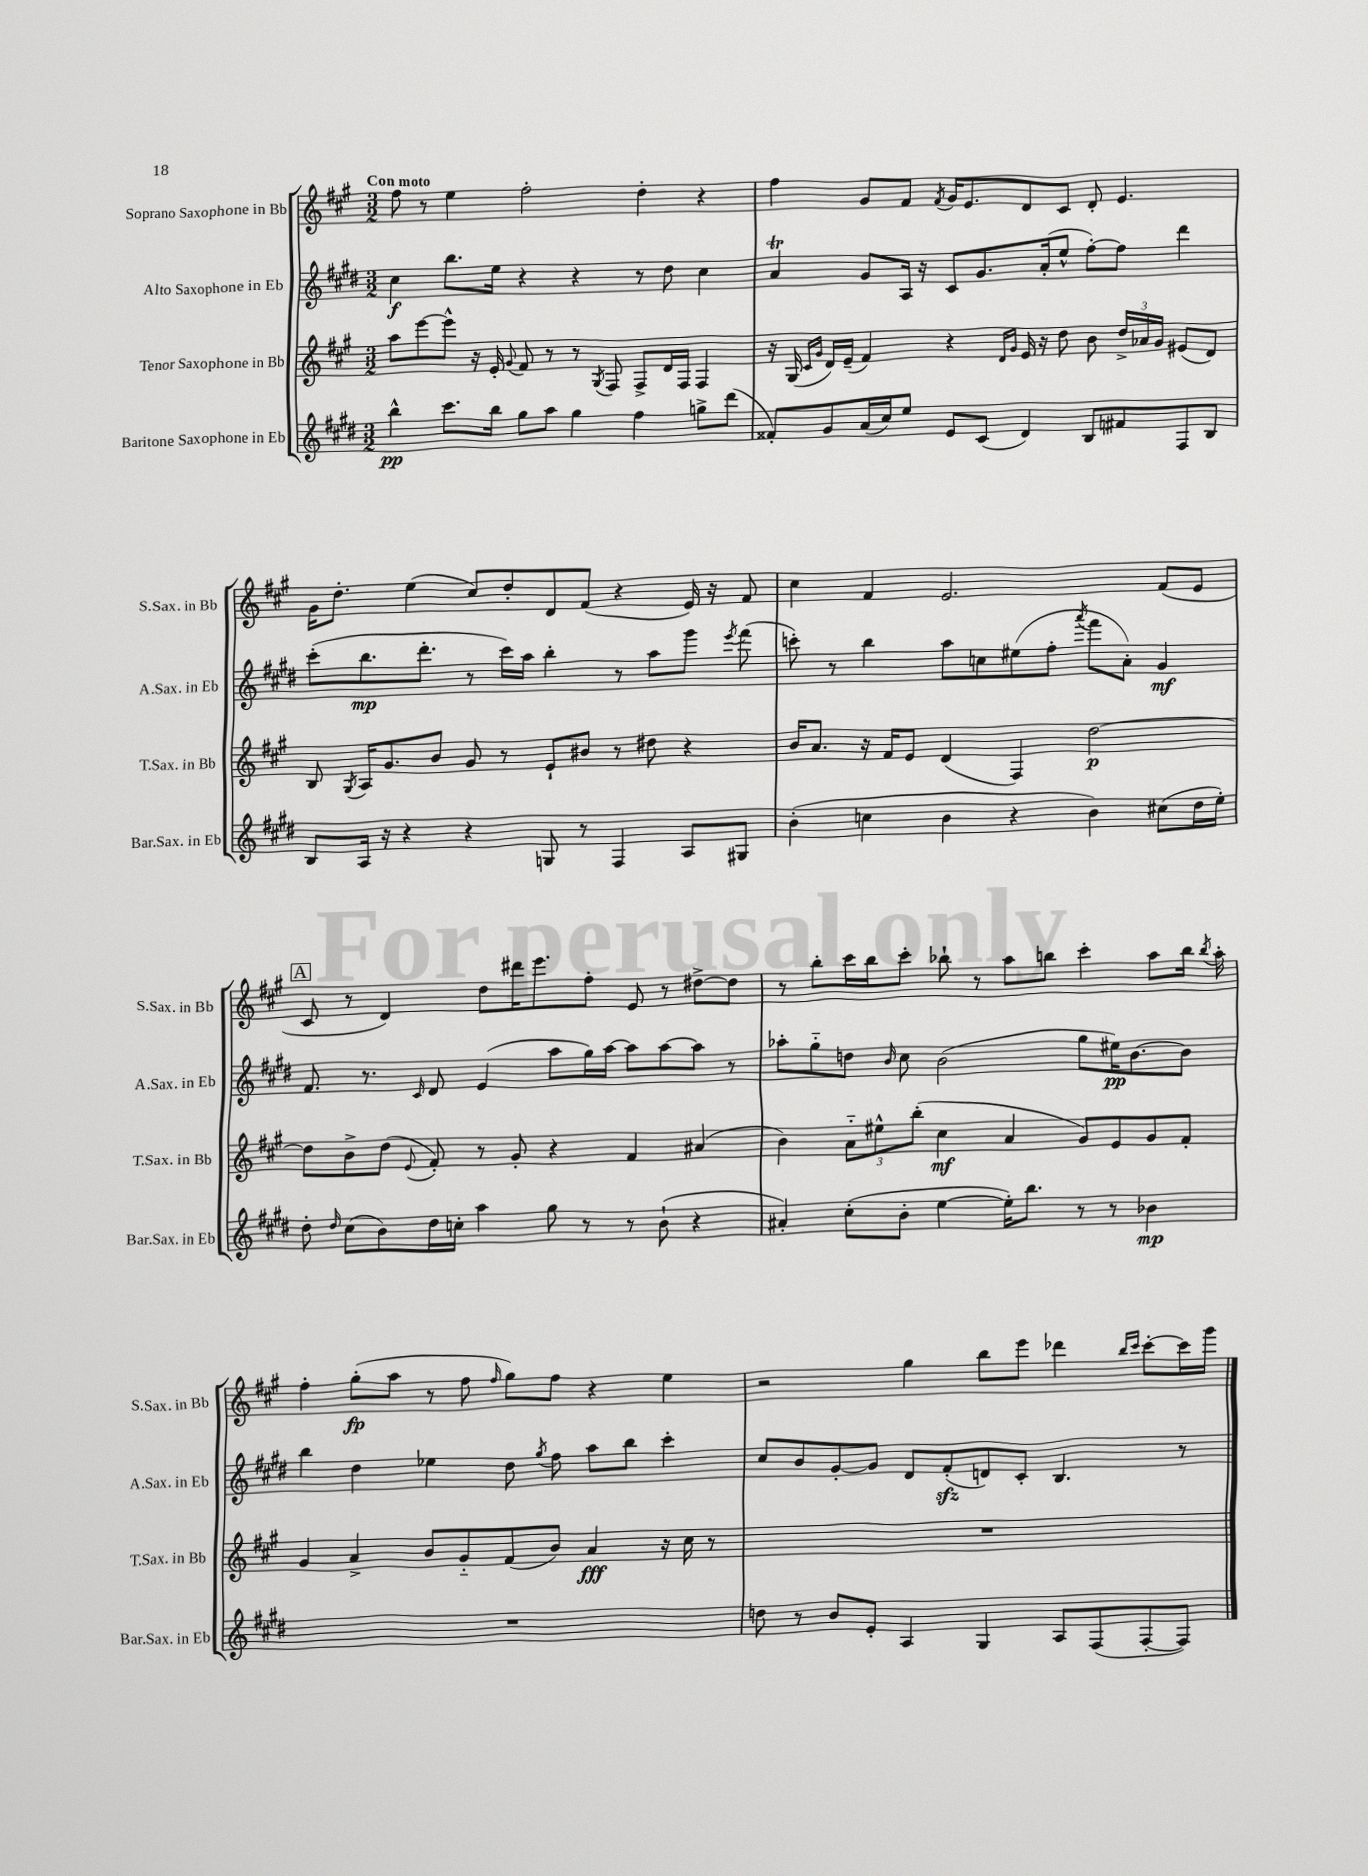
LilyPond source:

<<
\new StaffGroup <<
\new Staff = "s0" \with { instrumentName = "Soprano Saxophone in Bb" shortInstrumentName = "S.Sax. in Bb" } {
    \clef treble \key a \major \numericTimeSignature \time 3/2 \tempo "Con moto"
    \autoBeamOff fis''8 r8 e''4 fis''2-. d''4-. r4 |
    fis''4 gis'8[ fis'8] \acciaccatura { fis'8 } gis'16[ e'8. d'8 cis'8] d'8-. e'4. |
    gis'16[ d''8.]-. e''4( cis''8[) d''8-. d'8 fis'8]( r4 e'16) r16 fis'8 |
    cis''4 fis'4 e'2. fis'8[( e'8] |
    \mark \markup { \box "A" } cis'8 r8 d'4) d''8[ dis'''16 e'''8. fis''8]-. e'8 r8 dis''8[~-> dis''8] |
    r8 b''8[-. cis'''16 b''16 cis'''8]-. bes''8-! r8 a''8[ b''8] cis'''4-. a''8[ b''16] \acciaccatura { b''8 } a''16-. |
    fis''4-. gis''8[-.\fp( a''8] r8 fis''8 \grace { fis''16 } gis''8[) fis''8] r4 e''4 |
    r2 gis''4 b''8[ e'''8] des'''4 \grace { b''16[ cis'''16] } cis'''8[~-. cis'''16 gis'''16] \bar "|." |
}
\new Staff = "s1" \with { instrumentName = "Alto Saxophone in Eb" shortInstrumentName = "A.Sax. in Eb" } {
    \clef treble \key e \major \numericTimeSignature \time 3/2
    \autoBeamOff cis''4\f b''8.[ e''16] r4 r4 r8 dis''8 cis''4 |
    a'4\trill gis'8[ a16] r16 cis'8[ gis'8. a'16-.( e''8]-^ fis''8[~-.) fis''8] dis'''4 |
    cis'''8[-.( b''8.\mp dis'''8.]-. r8 cis'''16[) a''16] b''4-. r8 a''8[ gis'''8] \acciaccatura { e'''8 } fis'''8( |
    c'''8-.) r8 b''4 a''8[ c''8 eis''8( fis''8]-. \acciaccatura { a'''8 } fis'''8[ a'8]-.) gis'4\mf |
    \mark \markup { \box "A" } fis'8. r8. \grace { cis'16 } dis'8 e'4( a''8[ gis''16) a''16]~ a''8[ a''8~ a''8] r8 |
    aes''8[-. gis''8-_ d''8] \grace { b'16 } cis''8 b'2( gis''8[ eis''16\pp) b'8.~ b'8] |
    b''4 dis''4 ees''4 dis''8 \acciaccatura { gis''8 } fis''8 a''8[ b''8] cis'''4-. |
    cis''8[ b'8 gis'8~-. gis'8] dis'8[ fis'8-.\sfz( d'8) cis'8]-. b4. r8 \bar "|." |
}
\new Staff = "s2" \with { instrumentName = "Tenor Saxophone in Bb" shortInstrumentName = "T.Sax. in Bb" } {
    \clef treble \key a \major \numericTimeSignature \time 3/2
    \autoBeamOff a''8[ e'''8~ e'''8]-^ r16 e'16-. \appoggiatura { gis'8 } fis'8 r8 r8 \acciaccatura { gis8 } fis8 fis8[-> d'16 fis16] fis4 |
    r16 gis16( \grace { cis'16[ gis'16] } d'16[) e'16]--( fis'4) r4 \grace { d'16[ gis'16] } e'16 r16 d''8 b'8 \tuplet 3/2 { d''16[-> aes'16 gis'16] } eis'8[( d'8]) |
    b8 \acciaccatura { gis8 } a16[ gis'8. b'8] gis'8 r8 e'8[-! bis'8] r8 dis''8 r4 |
    b'16[ a'8.] r16 fis'16[ e'8] d'4( fis4) d''2~\p |
    \mark \markup { \box "A" } d''8[ b'8-> d''8]( \appoggiatura { e'8 } fis'8-.) r8 gis'8-. r4 fis'4 ais'4( |
    b'4) \tuplet 3/2 { a'8[-_ eis''8-^ b''8]-.( } cis''4\mf a'4 gis'8[) e'8 gis'8 fis'8]-. |
    gis'4 a'4-> b'8[ gis'8-_ fis'8( b'8]) a'4\fff r16 cis''16 r8 |
    R1. \bar "|." |
}
\new Staff = "s3" \with { instrumentName = "Baritone Saxophone in Eb" shortInstrumentName = "Bar.Sax. in Eb" } {
    \clef treble \key e \major \numericTimeSignature \time 3/2
    \autoBeamOff b''4-^\pp cis'''8.[ b''16] gis''8[ a''8] gis''4 fis''4 g''8[-> dis'''8]( |
    fisis'8[-.) gis'8 a'16( cis''16) e''8] e'8[ cis'8]( dis'4) b8[ fis'8 fis8 b8] |
    b8[ a16] r16 r4 r4 g8 r8 fis4 a8[ gis8] |
    b'4-.( c''4 b'4 r4 b'4) cis''8[( dis''16 e''16]-.) |
    \mark \markup { \box "A" } dis''8-. \grace { dis''16 } cis''8[( b'8) dis''16 c''16]-. a''4 gis''8 r8 r8 b'8-!( r4 |
    ais'4-.) cis''8[-.( b'8]-. e''4~ e''16[-.) b''8.] r8 r8 bes'4\mp |
    R1. |
    d''8 r8 b'8[ e'8]-. a4 gis4 a8[ fis8( fis8~-. fis8]) \bar "|." |
}
>>
>>
\layout { \context { \Score \remove "Bar_number_engraver" } }
